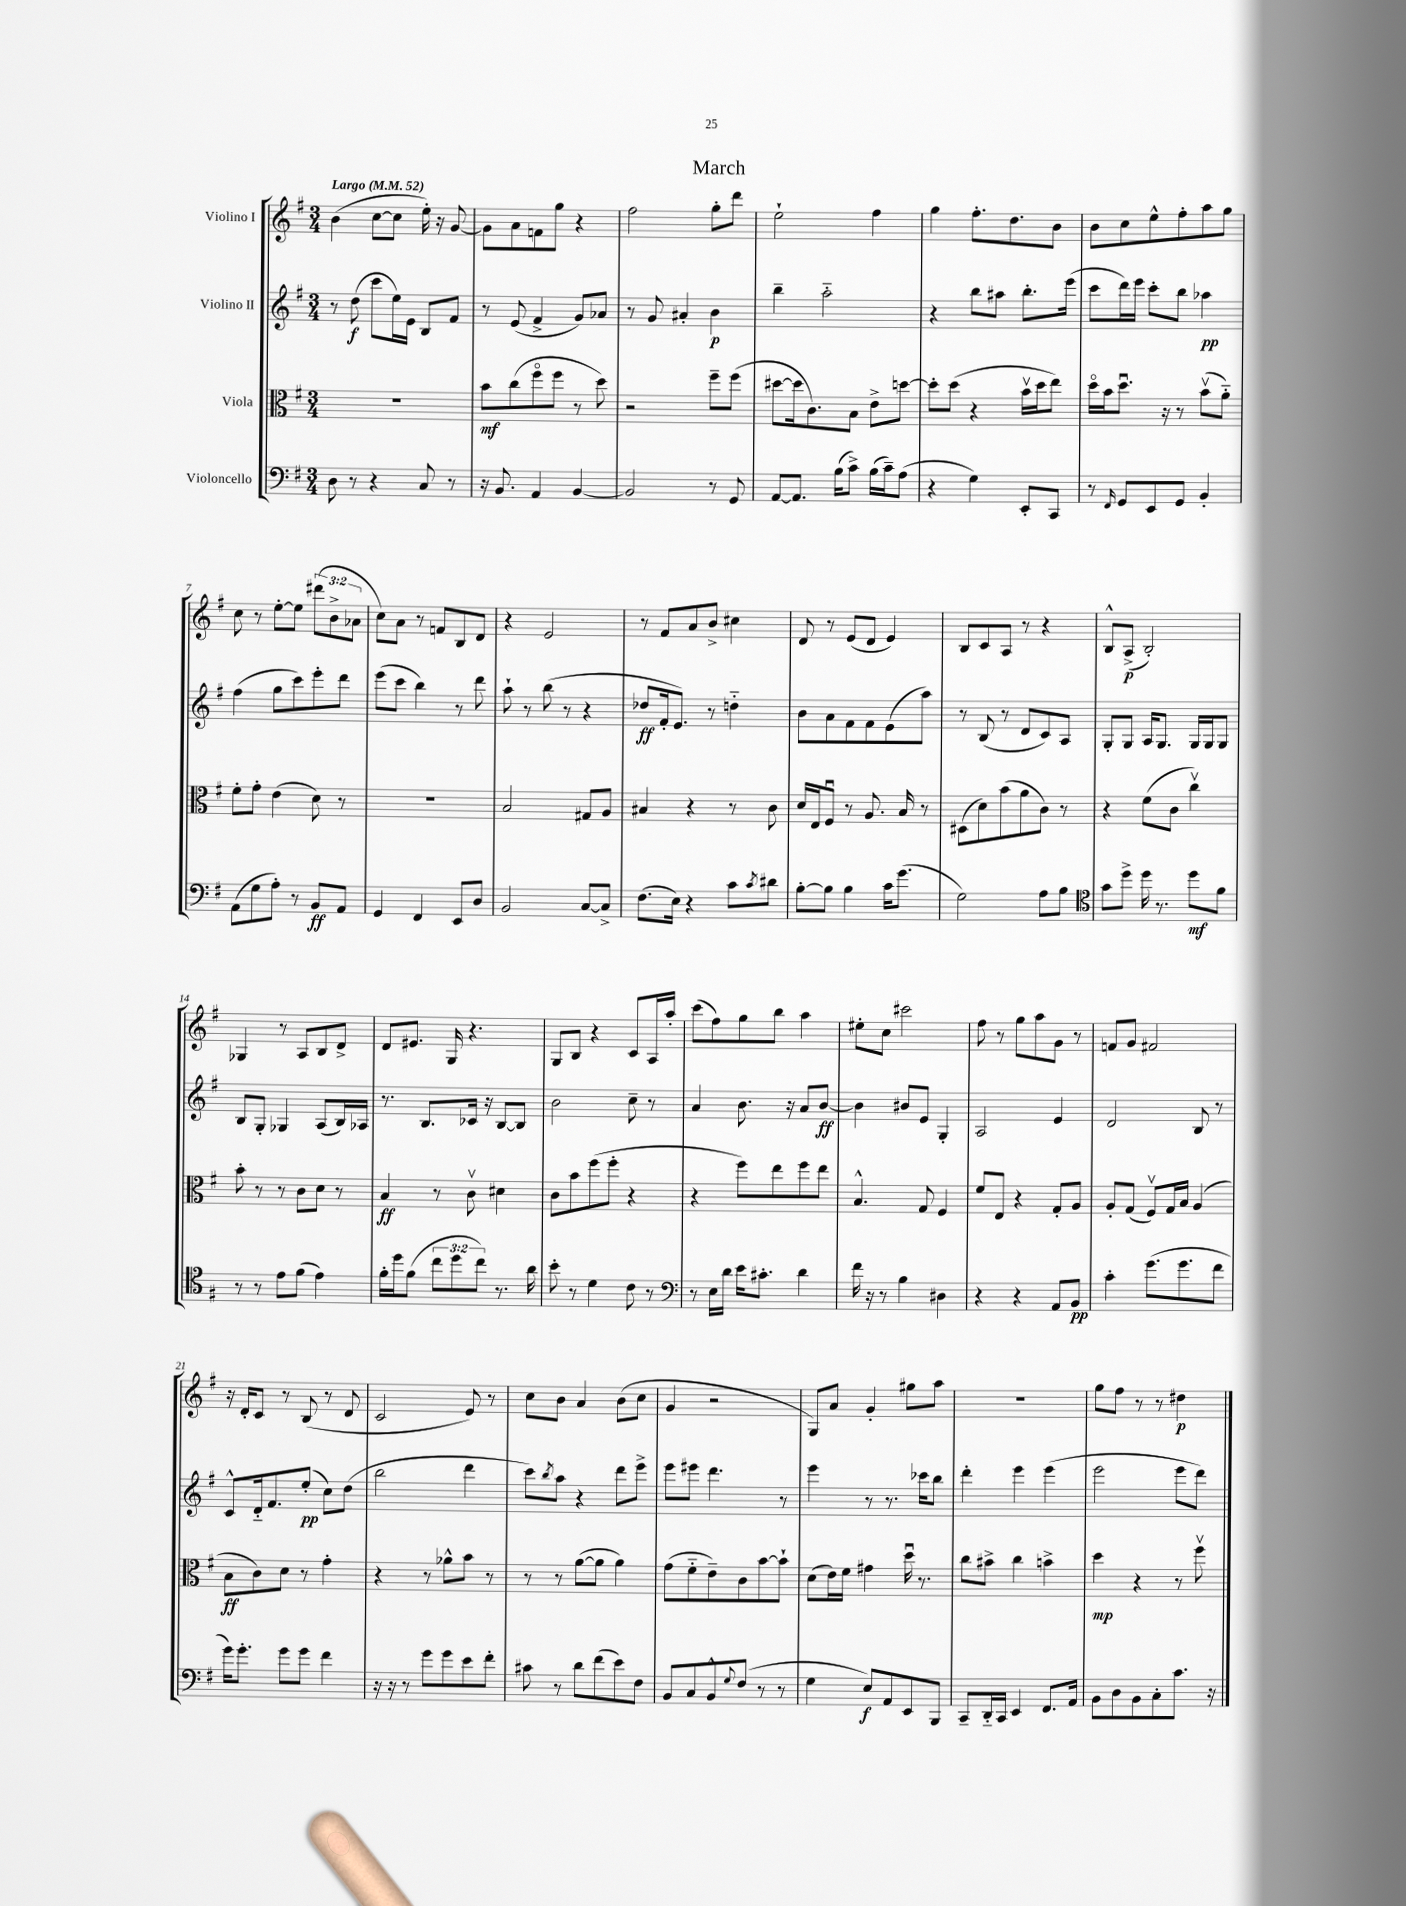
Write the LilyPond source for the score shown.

\header { title = "March" }
<<
\new StaffGroup <<
\new Staff = "s0" \with { instrumentName = "Violino I" } {
    \clef treble \key g \major \numericTimeSignature \time 3/4 \override Staff.TupletNumber.text = #tuplet-number::calc-fraction-text \tempo "Largo" 4 = 52
    b'4( c''8~ c''8 e''16-.) r16 g'8~ |
    g'8 a'8 f'8 g''8 r4 |
    fis''2 g''8-. d'''8 |
    e''2-! fis''4 |
    g''4 fis''8.-. d''8. b'8 |
    b'8 c''8 e''8-^ fis''8-. a''8 g''8 |
    c''8 r8 e''8~-. e''8 \tuplet 3/2 { dis'''8( b'8-> aes'8 } |
    c''8) a'8 r8 f'8 b8 d'8 |
    r4 e'2 |
    r8 fis'8 a'8 b'8-> cis''4 |
    d'8 r8 e'8( d'8 e'4) |
    b8 c'8 a8 r8 r4 |
    b8-^ a8->\p( b2-.) |
    ges4 r8 a8 b8 d'8-> |
    d'8 eis'8. g16 r4. |
    g8 b8 r4 c'8 a16 a''16-. |
    c'''8( fis''8) g''8 b''8 a''4 |
    eis''8-. c''8 cis'''2 |
    fis''8 r8 g''8 a''8 g'8 r8 |
    f'8 g'8 fis'2 |
    r16 d'16-. c'8 r8 b8( r8 d'8 |
    c'2 e'8) r8 |
    c''8 b'8 a'4 b'8( c''8 |
    g'4 r2 |
    g8) a'8 g'4-. gis''8 a''8 |
    R2. |
    g''8 fis''8 r8 r8 dis''4\p \bar "|." |
}
\new Staff = "s1" \with { instrumentName = "Violino II" } {
    \clef treble \key g \major \numericTimeSignature \time 3/4
    r8 d''8\f( c'''8 e''16) e'16 b8 fis'8 |
    r8 e'8( fis'4-> g'8) aes'8 |
    r8 g'8 ais'4-. b'4\p |
    b''4-- a''2-_ |
    r4 b''8 ais''8 b''8.-. e'''16( |
    c'''8 d'''16) e'''16 c'''8-. b''8 aes''4\pp |
    fis''4( g''8 c'''8) e'''8-. d'''8 |
    e'''8( c'''8 b''4) r8 d'''8 |
    a''8-! r8 b''8( r8 r4 |
    des''8\ff fis'16-. e'8.) r8 d''4-_ |
    b'8 a'8 fis'8 fis'8 e'8( a''8) |
    r8 b8( r8 d'8 c'8) a8 |
    g8-. g8 a16 g8. g16 g16 g8 |
    b8 g8-. ges4 a8( b16) aes16 |
    r8. b8. ces'16 r16 b8~ b8 |
    b'2 c''8-- r8 |
    a'4 b'8. r16 a'8 b'8~\ff |
    b'4 bis'8 e'8 g4-. |
    a2 e'4 |
    d'2 b8 r8 |
    c'8-^ d'16-_ fis'8. e''8-.\pp( c''8) d''8( |
    b''2 d'''4 |
    c'''8) \acciaccatura { b''8 } a''8 r4 d'''8 e'''8-> |
    e'''8 eis'''8 d'''4. r8 |
    e'''4 r8 r8. ces'''16 b''8 |
    d'''4-. e'''4 e'''4( |
    e'''2 e'''8 d'''8) \bar "|." |
}
\new Staff = "s2" \with { instrumentName = "Viola" } {
    \clef alto \key g \major \numericTimeSignature \time 3/4
    R2. |
    b'8\mf c''8( fis''8\flageolet fis''8 r8 d''8) |
    r2 fis''8-- fis''8( |
    dis''8~ dis''16 c'8.) b8 e'8-> d''8~ |
    d''8-. d''8( r4 b'16\upbow d''16 e''8) |
    d''16\flageolet b'16 d''8.\downbow r16 r8 b'8\upbow( a'8-_) |
    fis'8-. g'8-. e'4( d'8) r8 |
    R2. |
    b2 gis8 a8 |
    bis4 r4 r8 c'8 |
    d'16 e16 fis8\downbow r8 a8. b16 r8 |
    dis8( d'8) b'8( a'8 c'8) r8 |
    r4 fis'8( c'8 c''4\upbow) |
    b'8-. r8 r8 c'8 d'8 r8 |
    b4\ff r8 c'8\upbow dis'4 |
    c'8 b'8 fis''8( fis''8-. r4 |
    r4 fis''8) e''8 fis''8 e''8 |
    b4.-^ g8 fis4 |
    fis'8 e8 r4 g8-. a8 |
    a8-. g8( fis8\upbow) g16 b16 a4( |
    b8\ff c'8) d'8 r8 g'4-. |
    r4 r8 aes'8-^ b'8 r8 |
    r8 r8 a'8~( a'8 a'4) |
    g'8( fis'8-_ e'8--) c'8 b'8~ b'8-! |
    d'8( e'16) fis'16 gis'4 d''16\downbow r8. |
    c''8 bis'8-> c''4 b'4-> |
    d''4\mp r4 r8 fis''8\upbow \bar "|." |
}
\new Staff = "s3" \with { instrumentName = "Violoncello" } {
    \clef bass \key g \major \numericTimeSignature \time 3/4 \override Staff.TupletNumber.text = #tuplet-number::calc-fraction-text
    d8 r8 r4 c8 r8 |
    r16 b,8. a,4 b,4~ |
    b,2 r8 g,8 |
    a,8~ a,8. b16( c'8->) b16( c'16--) a8( |
    r4 g4) e,8-. c,8 |
    r8 \grace { fis,16 } g,8 e,8 g,8 b,4-. |
    a,8( g8 a8-.) r8 b,8\ff a,8 |
    g,4 fis,4 e,8 d8 |
    b,2 c8~ c8-> |
    fis8.( e16) r4 c'8 \acciaccatura { c'8 } dis'8 |
    b8~-. b8 b4 c'16 g'8.( |
    g2) a8 b8 |
    \clef tenor g'8 d''8-> d''16 r8. d''8\mf fis'8 |
    r8 r8 e'8 fis'8( e'4) |
    fis'16-. d''16 fis'8( \tuplet 3/2 { c''8 d''8 c''8) } r8. a'16 |
    b'8-. r8 d'4 c'8 r8 |
    \clef bass r8 e16 d'16 e'16 cis'8.-. d'4 |
    fis'16 r16 r8 b4 dis4 |
    r4 r4 a,8 b,8\pp |
    c'4-. g'8.( g'8. fis'8 |
    g'16) g'8.-. g'8 g'8 fis'4 |
    r16 r16 r8 g'8 g'8 e'8 fis'8-. |
    cis'8 r8 d'8 fis'8( e'8) fis8 |
    b,8 c8 b,8-^ \appoggiatura { g8 } fis8( r8 r8 |
    g4 e8\f) a,8 e,8 b,,8 |
    c,8-- d,16-_ c,16 e,4 fis,8. a,16 |
    b,8 d8 b,8 c8-. c'8. r16 \bar "|." |
}
>>
>>
